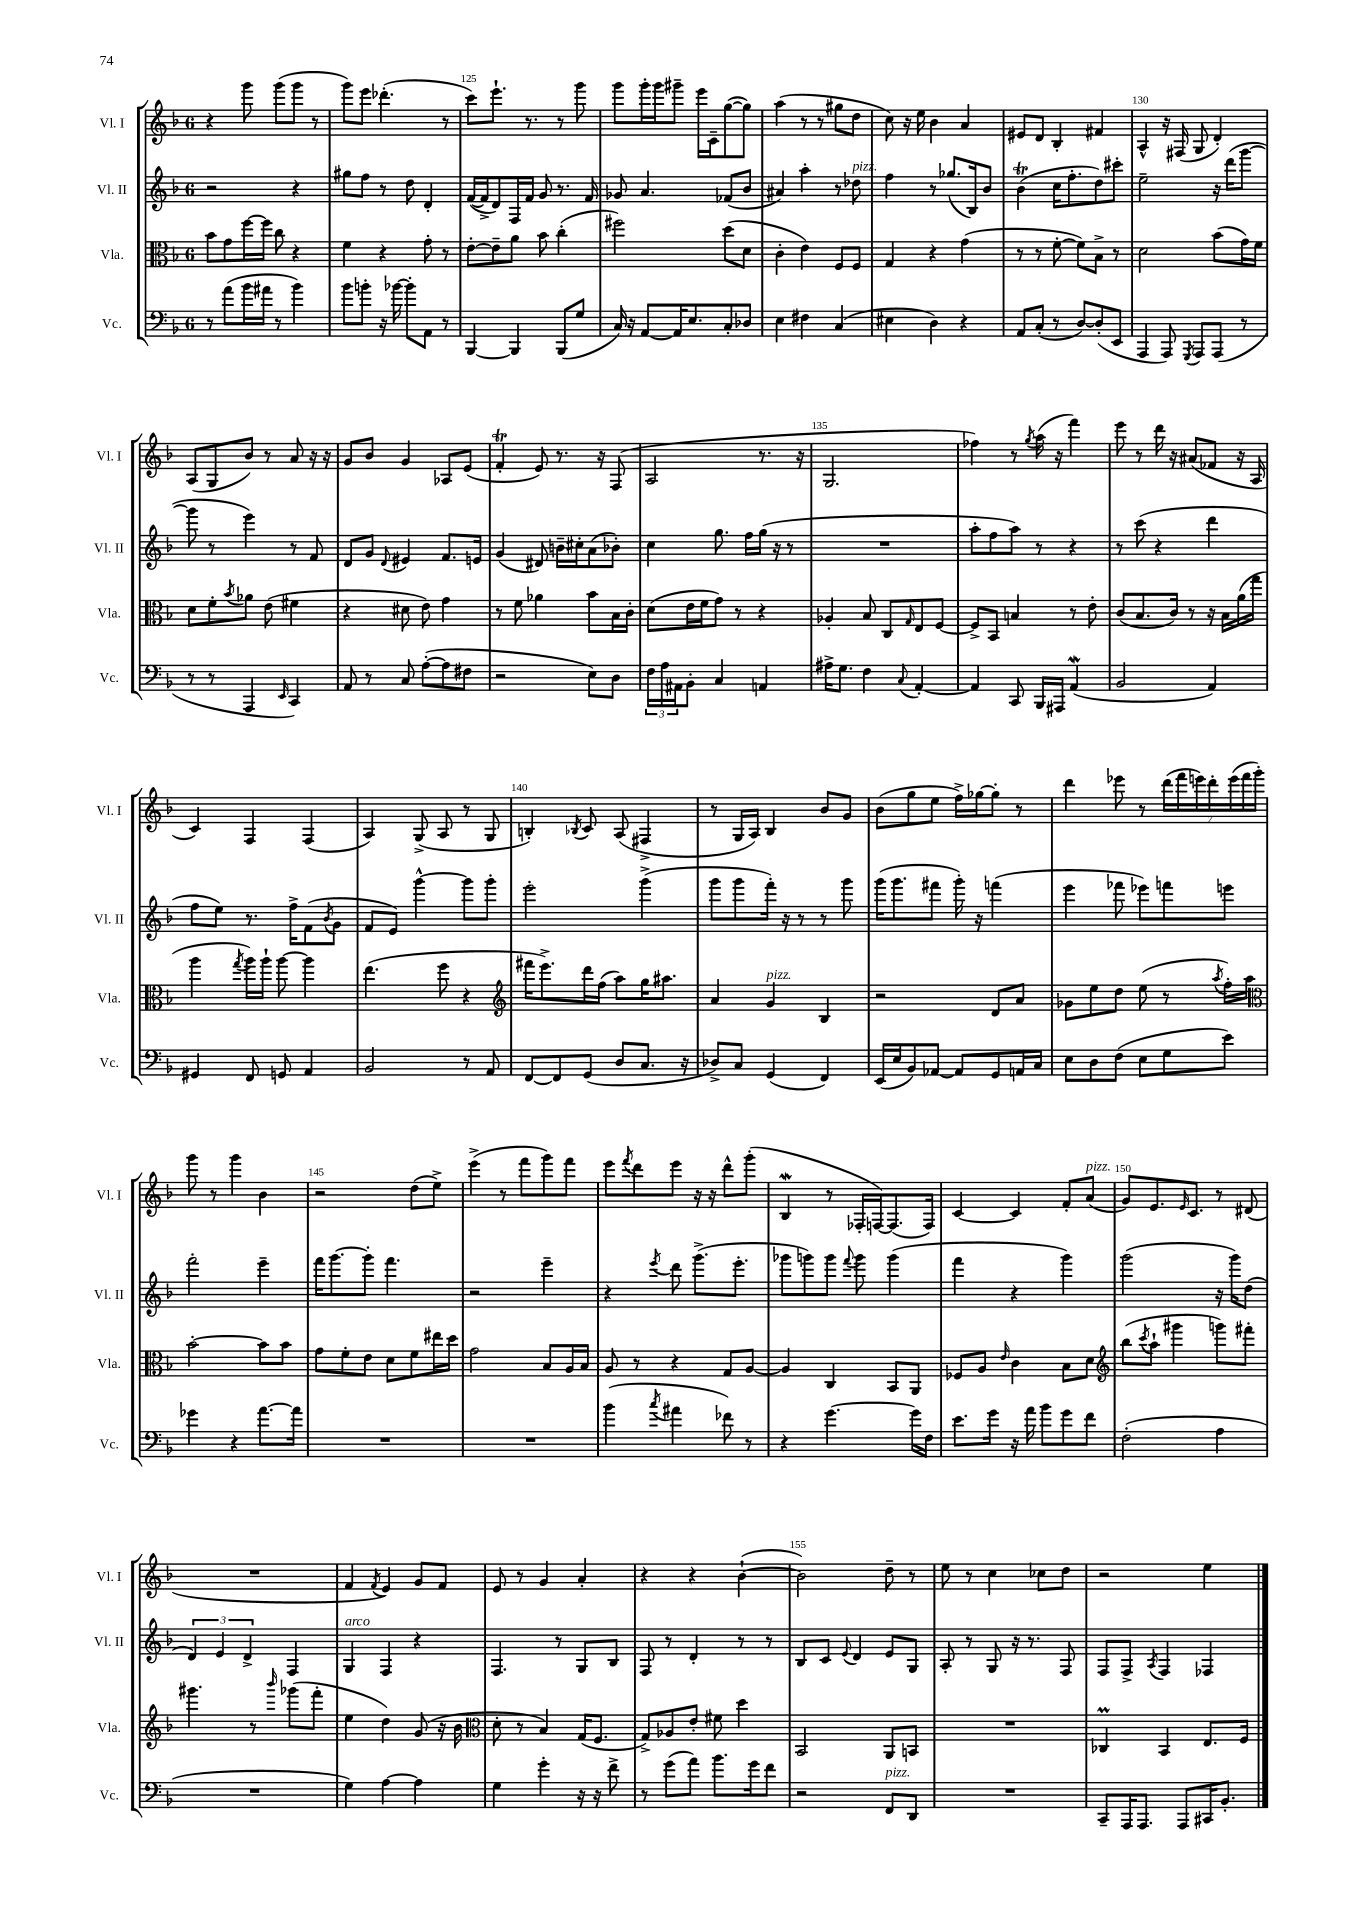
<<
\new StaffGroup <<
\new Staff = "s0" \with { instrumentName = "Vl. I" shortInstrumentName = "Vl. I" } {
    \clef treble \key f \major \once \override Staff.TimeSignature.style = #'single-digit \time 6/8
    r4 g'''8 g'''8( g'''8 r8 |
    g'''8) e'''8 des'''4.-.( r8 |
    c'''8) e'''8.-! r8. r8 g'''8 |
    g'''8 g'''16-. g'''16 gis'''8-- e'''16 c'16-- g''8~( g''8) |
    a''4( r8 r8 gis''8 d''8 |
    c''8) r16 e''16 bes'4 a'4 |
    eis'8 d'8 bes4-. fis'4 |
    a4-^ r16 fis16( g8 d'4-.) |
    a8( g8 bes'8) r8 a'8 r16 r16 |
    g'8 bes'8 g'4 aes8 e'8( |
    f'4-.\trill e'8) r8. r16 f8( |
    a2 r8. r16 |
    g2. |
    fes''4) r8 \acciaccatura { g''8 } a''16( r16 f'''4) |
    e'''8 r8 d'''16 r16 ais'8( fes'8 r16 a16 |
    c'4) f4 f4( |
    a4) g8->( a8 r8 g8 |
    b4-.) \acciaccatura { bes8 } c'8 a8( fis4-> |
    r8 g16 a16) bes4 bes'8 g'8 |
    bes'8( g''8 e''8 f''16->) ges''16~ ges''8-. r8 |
    d'''4 ees'''8 r8 \tuplet 7/4 { d'''16( f'''16 e'''16) d'''16-. e'''16( f'''16 g'''16-.) } |
    g'''8 r8 g'''4 bes'4 |
    r2 d''8( e''8->) |
    e'''4->( r8 f'''8 g'''8) f'''8 |
    e'''8 \acciaccatura { f'''8 } d'''8 e'''8 r16 r16 d'''8-^ g'''8-.( |
    bes4\mordent r8 fes16-. f16~) f8.( f16) |
    c'4~ c'4 f'8-. a'8^\markup { \italic "pizz." }( |
    g'8) e'8. \grace { e'16 } c'8. r8 dis'8( |
    R2. |
    f'4 \acciaccatura { f'8 } e'4) g'8 f'8 |
    e'8 r8 g'4 a'4-. |
    r4 r4 bes'4~-!( |
    bes'2) d''8-- r8 |
    e''8 r8 c''4 ces''8 d''8 |
    r2 e''4 \bar "|." |
}
\new Staff = "s1" \with { instrumentName = "Vl. II" shortInstrumentName = "Vl. II" } {
    \clef treble \key f \major \once \override Staff.TimeSignature.style = #'single-digit \time 6/8
    r2 r4 |
    gis''8 f''8 r8 d''8 d'4-. |
    f'16~( f'16-> d'8) f16 f'16 g'8 r8. f'16 |
    ges'8 a'4. fes'8( bes'8 |
    ais'4) a''4-. r8 des''8^\markup { \italic "pizz." } |
    f''4 r8 ges''8.( bes16) bes'8 |
    bes'4\trill( c''16 f''8.-. d''8) cis'''8-. |
    e''2-- r16 d'''16( g'''8~ |
    g'''8 r8 e'''4) r8 f'8 |
    d'8 g'8 \appoggiatura { d'8 } eis'4 f'8. e'16 |
    g'4( dis'8) b'16-- cis''16-. a'8( bes'8-.) |
    c''4 g''8. f''16 g''16( r16 r8 |
    R2. |
    a''8-. f''8 a''8) r8 r4 |
    r8 c'''8( r4 d'''4 |
    f''8 e''8) r8. f''16-> f'8( \acciaccatura { bes'8 } g'8 |
    f'8 e'8) g'''4~-^ g'''8 g'''8-. |
    e'''2-. g'''4->( |
    g'''8 g'''8 f'''16-.) r16 r8 r8 g'''8 |
    g'''16( g'''8. fis'''8 g'''16-.) r16 f'''4( |
    e'''4 fes'''8 ees'''8) f'''8 e'''8 |
    f'''2-. e'''4-- |
    f'''16 g'''8.~ g'''8-. f'''4. |
    r2 e'''4-- |
    r4 \acciaccatura { e'''8 } d'''8 g'''8.->( e'''8.-. |
    ges'''8 g'''8) g'''8 \appoggiatura { f'''8 } g'''8 g'''4( |
    f'''4 r4 g'''4) |
    g'''2( r16 g'''16) d''8( |
    \tuplet 3/2 { d'4) e'4 d'4-> } f4 |
    g4^\markup { \italic "arco" } f4 r4 |
    f4. r8 g8 bes8 |
    f8 r8 d'4-. r8 r8 |
    bes8 c'8 \appoggiatura { e'8 } d'4 e'8 g8 |
    a8-. r8 g8 r16 r8. f8 |
    f8 f8-> \acciaccatura { a8 } f4 fes4 \bar "|." |
}
\new Staff = "s2" \with { instrumentName = "Vla." shortInstrumentName = "Vla." } {
    \clef alto \key f \major \once \override Staff.TimeSignature.style = #'single-digit \time 6/8
    bes'8 g'8 f''16~ f''16 c''8 r4 |
    f'4 r4 g'8-. r8 |
    e'8~-. e'8-- a'8 bes'8 c''4-.( |
    fis''2) d''8( d'8 |
    c'4-. e'4) f8 f8 |
    g4 r4 g'4( |
    r8 r8 f'8~-. f'8) bes8-> r8 |
    d'2 bes'8( g'16) f'16 |
    d'8 f'8-. \acciaccatura { bes'8 } aes'8 e'8( fis'4 |
    r4 dis'8 e'8) g'4 |
    r8 f'8 aes'4 bes'8 bes16 c'16-. |
    d'8( e'16 f'16 g'8) r8 r4 |
    aes4-. bes8 c8 \grace { g16 } e8 f8~ |
    f8-> bes,8 b4 r8 e'8-. |
    c'8( bes8. c'16) r8 r16 bes16 a'16( g''16 |
    a''4 \acciaccatura { g''8 } a''16) a''16-! a''8~ a''4 |
    e''4.( f''8 r4 |
    \clef treble fis'''16 e'''8.->) d'''16 f''16( a''8) g''16 ais''8. |
    a'4 g'4^\markup { \italic "pizz." } bes4 |
    r2 d'8 a'8 |
    ges'8 e''8 d''8 e''8( r8 \acciaccatura { a''8 } f''16-.) a''16 |
    \clef alto bes'2~-. bes'8 bes'8 |
    g'8 f'8-. e'8 d'8 f'8 eis''16 d''16 |
    g'2 bes8 a16 bes16 |
    a8 r8 r4 g8 a8~ |
    a4 c4 bes,8 a,8 |
    fes8 a8 \grace { e'16 } c'4 bes8 d'8 |
    \clef treble bes''8( \acciaccatura { c'''8 } a''8-! gis'''4 g'''8) fis'''8-. |
    gis'''4. r8 \grace { bes'''16 } ges'''8( f'''8-. |
    e''4 d''4) g'8( r16 bes'16 |
    \clef alto d'8-. r8 bes4) g16( f8. |
    g8->) aes8 e'8-. fis'8 d''4 |
    bes,2 a,8 b,8 |
    R2. |
    ces4\prall bes,4 e8. f16 \bar "|." |
}
\new Staff = "s3" \with { instrumentName = "Vc." shortInstrumentName = "Vc." } {
    \clef bass \key f \major \once \override Staff.TimeSignature.style = #'single-digit \time 6/8
    r8 a'8( bes'16 ais'16 r8 bes'4) |
    bes'8 b'8-. r16 bes'16~ bes'8-. a,8 r8 |
    bes,,4~ bes,,4 bes,,8( g8 |
    c16) r16 a,8~ a,16 e8. c8-. des8 |
    e4 fis4 c4( |
    eis4 d4) r4 |
    a,8 c8-.( r8 d8~) d8-.( e,8 |
    a,,4 a,,8) \acciaccatura { g,,8 } a,,8 a,,8( r8 |
    r8 r8 a,,4 \grace { e,16 } c,4) |
    a,8 r8 c8 a8~-.( a8 fis8 |
    r2 e8) d8 |
    \tuplet 3/2 { f16 a16 ais,16 } bes,8-. c4 a,4 |
    ais16-> g8. f4 \appoggiatura { c8 } a,4~-. |
    a,4 c,8 bes,,16 ais,,16 a,4\mordent( |
    bes,2 a,4) |
    gis,4 f,8 g,8 a,4 |
    bes,2 r8 a,8 |
    f,8~ f,8 g,8( d8 c8. r16 |
    des8->) c8 g,4( f,4) |
    e,16( e16 bes,8) aes,8~ aes,8 g,8 a,16 c16 |
    e8 d8 f8( e8 g8 e'8) |
    ges'4 r4 a'8.~ a'16 |
    R2. |
    R2. |
    bes'4( \acciaccatura { c''8 } ais'4 fes'8) r8 |
    r4 g'4.~ g'16 f16 |
    e'8. g'16 r16 a'16 bes'8 g'8 f'8 |
    f2-.( a4 |
    R2. |
    g4) a4~ a4 |
    g4 g'4-. r16 r16 f'8-> |
    r8 g'8( a'8) bes'8. g'16 f'8 |
    r2 f,8^\markup { \italic "pizz." } d,8 |
    R2. |
    c,8-- a,,16 a,,8. a,,8 cis,16 bes,8.-. \bar "|." |
}
>>
>>
\layout { \context { \Score currentBarNumber = #123 \override BarNumber.break-visibility = ##(#f #t #t) barNumberVisibility = #(every-nth-bar-number-visible 5) } }
